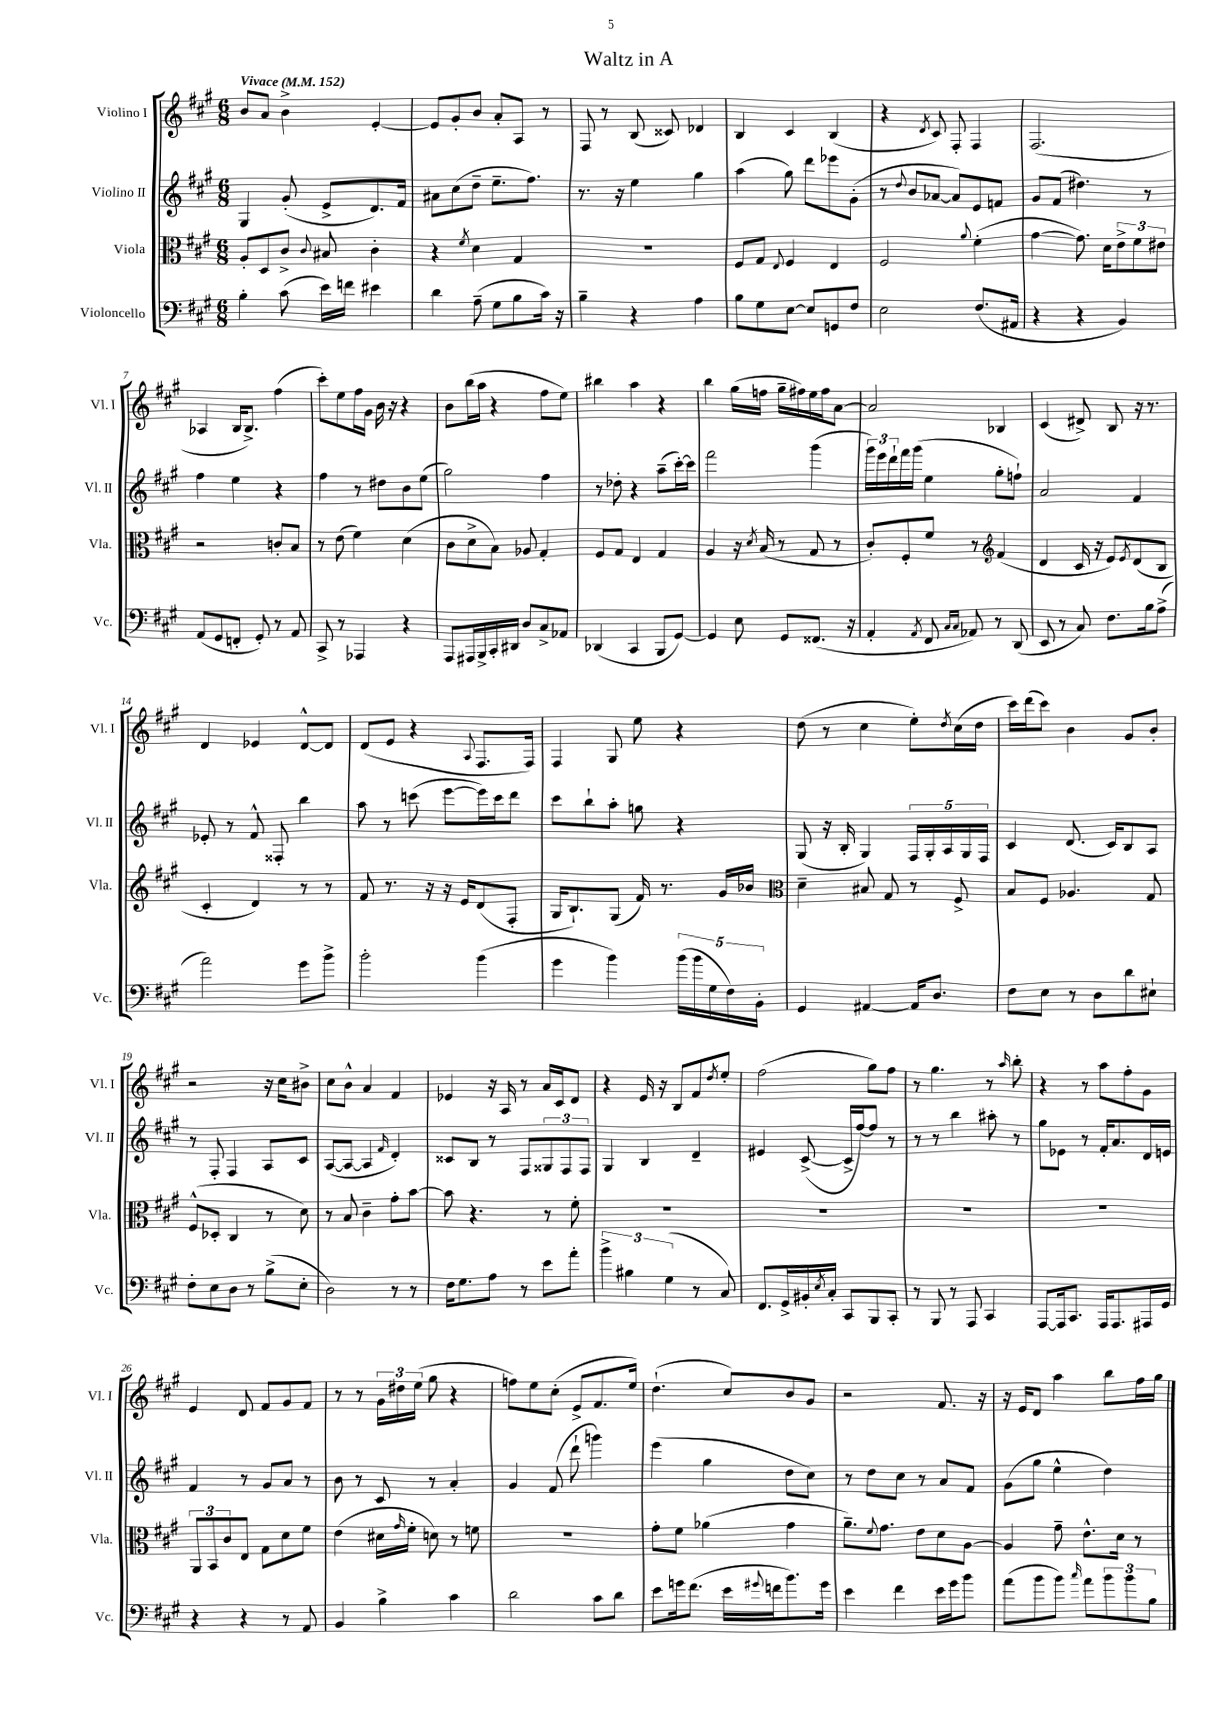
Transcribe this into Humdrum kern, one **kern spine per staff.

**kern	**kern	**kern	**kern
*staff4	*staff3	*staff2	*staff1
*clefF4	*clefC3	*clefG2	*clefG2
*k[f#c#g#]	*k[f#c#g#]	*k[f#c#g#]	*k[f#c#g#]
*M6/8	*M6/8	*M6/8	*M6/8
*MM152	*MM152	*MM152	*MM152
4B'	8A'	4G#	8b
.	8D	.	8a
(8c#	8c#^	(8g#'	4b^
.	8qqc#	.	.
16e)	8B#	8e^	.
16f	.	.	.
4e#	4c#'	8.d)	[4e'
.	.	16f#	.
=	=	=	=
4d	4r	8a#	8e]
.	.	(8cc#	8g#'
.	8qf#	.	.
(8A~	4d	8dd~	8b
8G#	.	8.ee~	8a'
8B	4G#	.	8A
.	.	8.ff#)	.
16c#)	.	.	8r
16r	.	.	.
=	=	=	=
4B~	2.r	8.r	8F#
.	.	.	8r
.	.	16r	.
4r	.	4ee	(8B
.	.	.	8c##)
4A	.	4gg#	4d-
=	=	=	=
8B	8F#	(4aa	4B
8G#	8G#	.	.
.	8qqE	.	.
[8E	4F#	8gg#)	4c#
8E]	.	8ddd	.
8GG	4E	8eee-	(4B
8F#	.	(8g#'	.
=	=	=	=
2E	2F#	8r	4r
.	.	8qqdd	.
.	.	8b	.
.	.	.	8qd
.	.	[8a-	8c#)
.	.	8a-])	8F#'
.	8qqa	.	.
(8.F#	(4f#'	8e	4F#
.	.	8f	.
16AA#	.	.	.
=	=	=	=
4r	[4g#	8g#	(2.F#
.	.	(8f#	.
4r	8.g#])	4.dd#)	.
.	16d	.	.
4BB)	12e^	.	.
.	12f#	.	.
.	.	8r	.
.	12e#	.	.
=	=	=	=
(8AA	2r	4ff#	4A-
8GG#	.	.	.
8FF'	.	4ee	16B
.	.	.	8.B^)
8GG#')	.	.	.
8r	8c'	4r	(4ff#
8AA	8B	.	.
=	=	=	=
8CC#^	8r	4ff#	8ccc#')
8r	(8e	.	8ee
4AAA-	4f#)	8r	16ff#
.	.	.	16g#
.	.	8dd#	16b
.	.	.	16r
4r	(4d	8b	4r
.	.	(8ee	.
=	=	=	=
8AAA	8c#	2gg#)	8b
16AAA#	8d^	.	(16bb
16BBB^	.	.	16aa
16CC#'	8B)	.	4r
16DD#	.	.	.
8D	8A-	.	.
8C#^	4G#'	4ff#	8ff#
8AA-	.	.	8ee)
=	=	=	=
(4DD-	8F#	8r	4bb#
.	8G#	8dd-'	.
4CC#	4E	4r	4aa
8BBB	4G#	(8aa~	4r
[8GG#)	.	[16ccc#')	.
.	.	16ccc#]	.
=	=	=	=
4GG#]	4A	2fff#	4bb
8E	16r	.	(16gg#
.	8qd	.	.
.	(16B	.	16ff
8GG#	8r	.	16gg#~
.	.	.	16ff#)
(8.FF##	8G#	(4ggg#	16ee
.	.	.	16ff#
.	8r	.	[8a
16r	.	.	.
=	=	=	=
4AA'	8c#')	24ggg#)	2a]
.	.	24eee	.
.	.	24ddd`	.
.	8F#'	16fff#	.
.	.	(16ggg#	.
8qAA	.	.	.
8FF#	8f#	4ee	.
16qqC#	.	.	.
16qqC#	.	.	.
8AA-)	8r	.	.
*	*clefG2	*	*
8r	(4f#	8gg#'	4B-
(8DD	.	8ff`)	.
=	=	=	=
8EE	4d	2a	(4c#
8r	.	.	.
8C#)	16c#	.	8d#^)
.	16r	.	.
8.F#	8e)	.	8B
.	8qe	.	.
.	(8d	4f#	16r
16B	.	.	8.r
(8A^	8B	.	.
=	=	=	=
2a)	4c#'	8e-'	4d
.	.	8r	.
.	4d)	8f#^^	4e-
.	.	8F##'	.
8g#	8r	4bb	[8d^^
8b^	8r	.	8d]
=	=	=	=
2b'	8f#	8aa	(8d
.	8.r	8r	8e
.	.	(8ccc	4r
.	16r	.	.
.	16r	[8eee	.
.	16e	.	.
.	.	.	8qqA
(4b	(8d	16eee])	8.F#
.	.	16ccc	.
.	8F#'	8ddd	.
.	.	.	16F#)
=	=	=	=
4g#	16G#	8ccc#	4F#
.	8.B`)	.	.
.	.	8bb`	.
4b)	(8G#	8aa'	8G#
.	16f#)	8gg	8ee
.	8.r	.	.
(20b	.	4r	4r
20b	.	.	.
20G#	.	.	.
.	16g#	.	.
20F#)	.	.	.
.	16b-	.	.
20BB'	.	.	.
=	=	=	=
*	*clefC3	*	*
4GG#	4d~	(8G#	(8dd
.	.	16r	8r
.	.	16B'	.
[4AA#	8B#	4G#)	4cc#
.	8G#	.	.
16AA#]	8r	20F#	8ee')
.	.	20G#'	.
8.D	.	.	.
.	.	20A	.
.	.	.	8qdd
.	8F#^	.	(16cc#
.	.	20G#	.
.	.	.	16dd
.	.	20F#	.
=	=	=	=
8F#	8B	4c#	16ccc#)
.	.	.	(16ddd
8E	8F#	.	8ccc#)
8r	4.A-	(8.d	4b
8D	.	.	.
.	.	16c#)	.
8d	.	8B	8g#
8E#`	8G#	8A	8b'
=	=	=	=
8F#'	(8F#^^	8r	2r
8E	8D-'	8F#'	.
8D	4C#	4F#	.
8r	.	.	.
(8B^	8r	8A	16r
.	.	.	16cc#
8E'	8d)	8c#	8b#^
=	=	=	=
2D)	8r	([8A	8cc#
.	8B	8A_	8b^^
.	4c#~	4A]	4a
.	.	16qqf#	.
8r	8g#'	4d')	4f#
8r	[8b	.	.
=	=	=	=
16F#	8b]	8c##	4e-
8.G#	.	.	.
.	4.r	8B	.
8A	.	8r	16r
.	.	.	16A
8r	.	8F#	8r
8e	8r	12G##	16a
.	.	.	16c#
.	.	12F#	.
8a'	8f#'	.	8d
.	.	12F#	.
=	=	=	=
6b^	2.r	4G#	4r
6B#	.	.	.
.	.	4B	16e
.	.	.	16r
(6G#	.	.	.
.	.	.	8B
8r	.	4d~	8f#
.	.	.	8qdd
8C#)	.	.	8ee'
=	=	=	=
8.FF#	2.r	4e#	(2ff#
16GG#^	.	.	.
16BB#'	.	([8c#^	.
8qE	.	.	.
16C#'	.	.	.
8CC#	.	16c#^]	.
.	.	[16ff#)	.
8BBB	.	8ff#]	8gg#)
8CC#'	.	8r	8ff#
=	=	=	=
8r	2.r	8r	8r
8BBB	.	8r	4.gg#
8r	.	4bb	.
8AAA	.	.	.
4CC#	.	8aa#'	8r
.	.	.	16qqaa
.	.	8r	8bb'
=	=	=	=
[8AAA	2.r	8gg#	4r
16AAA]	.	8e-	.
8.CC#	.	.	.
.	.	8r	8r
16AAA	.	16f#'	8aa
8.AAA	.	8.a	.
.	.	.	8ff#'
16AAA#	.	16d	8g#
16GG#	.	16e	.
=	=	=	=
4r	12AA	4f#	4e
.	12BB	.	.
.	12c#	.	.
4r	8E	8r	8d
.	8G#	8g#	8f#
8r	8d	8a	8g#
8AA	8f#	8r	8f#
=	=	=	=
4BB	(4e	8b	8r
.	.	8r	8r
4B^	16d#	8c#	24g#
.	.	.	24dd#
.	16qqg#	.	.
.	16f#'	.	.
.	.	.	(24ee
.	8d)	8r	8gg#
4c#	8r	4a'	4r
.	8f	.	.
=	=	=	=
2d	2.r	4g#	8ff)
.	.	.	8ee
.	.	(8f#	(8cc#'
.	.	8ddd`	8e^
8c#	.	4ggg)	8.f#
8d	.	.	.
.	.	.	16ee)
=	=	=	=
8e	8g#'	(4eee	(4.dd`
16g	8f#	.	.
(8.f#	.	.	.
.	(4a-	4gg#	.
16e	.	.	8cc#)
8qqg#	.	.	.
16f	.	.	.
8.b)	4g#	8dd	8b
.	.	8cc#)	8g#
16g#	.	.	.
=	=	=	=
4e	8.a~)	8r	2r
.	.	8dd	.
.	8qqf#	.	.
.	8.g#	.	.
4f#	.	8cc#	.
.	8e	8r	.
16e	8d	8a	8.f#
16g#	.	.	.
8b	[8A	8f#	.
.	.	.	16r
=	=	=	=
(8a	4A]	(8g#	16r
.	.	.	16e
8b	.	8gg#	8d
8b)	8g#~	4ee^^	4aa
16qqcc#	.	.	.
8a	8.e^^	.	.
12b	.	4dd)	8bb
.	16d	.	.
12b	.	.	.
.	8r	.	16ff#
12B	.	.	.
.	.	.	16gg#
==	==	==	==
*-	*-	*-	*-
